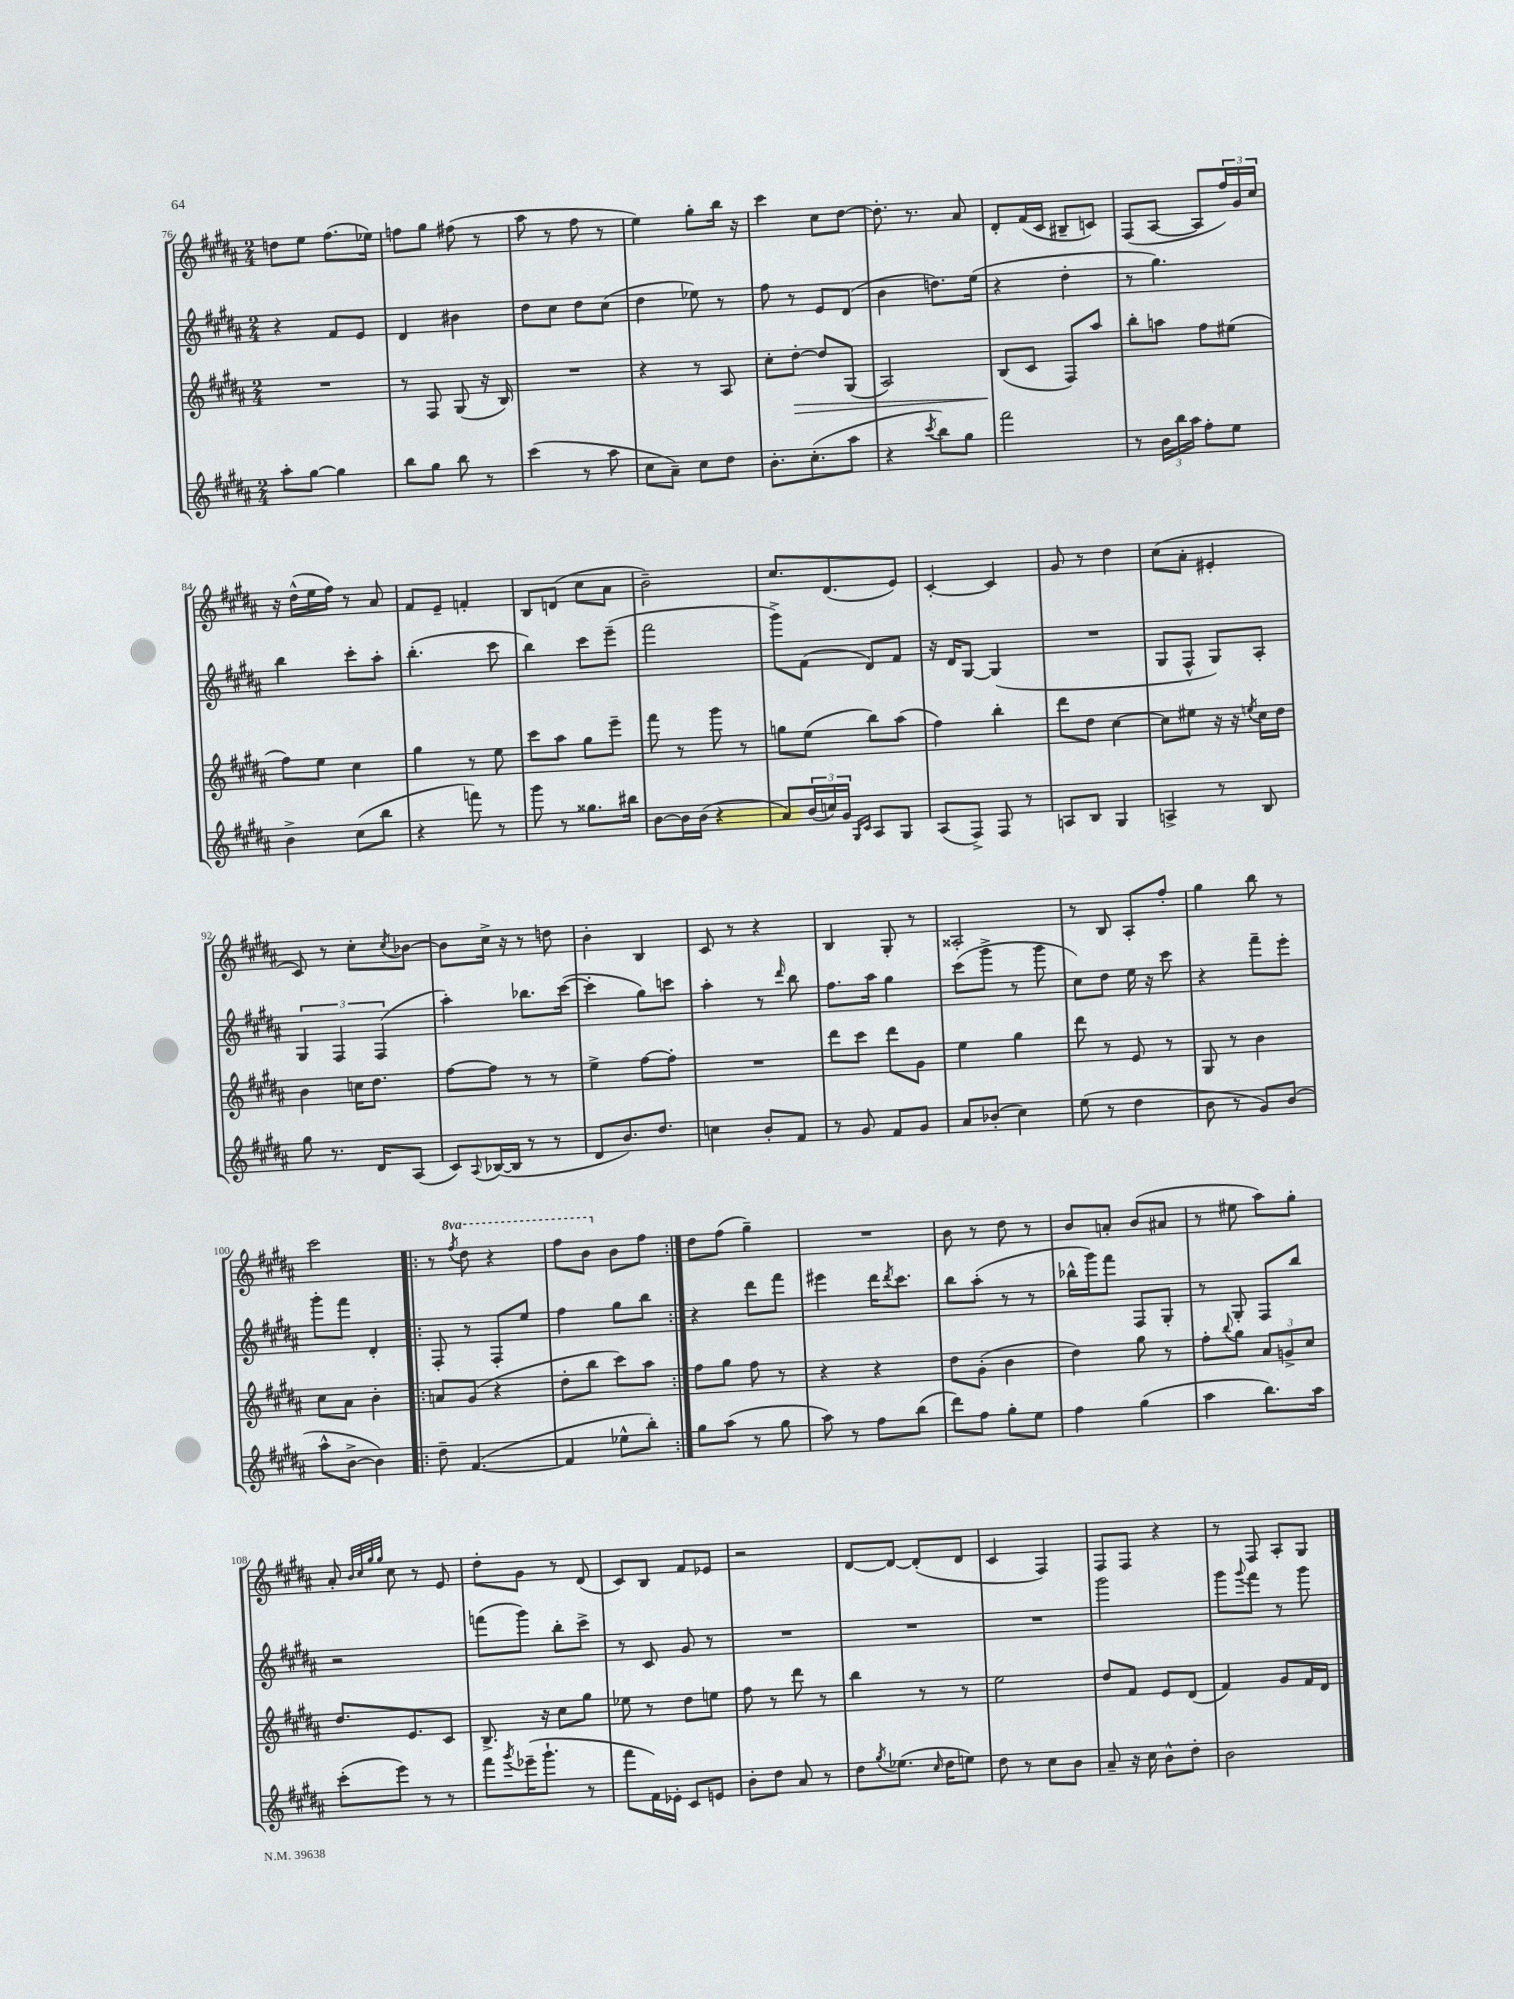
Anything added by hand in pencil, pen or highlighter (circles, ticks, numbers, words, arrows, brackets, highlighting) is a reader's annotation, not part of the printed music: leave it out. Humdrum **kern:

**kern	**kern	**kern	**kern
*staff4	*staff3	*staff2	*staff1
*clefG2	*clefG2	*clefG2	*clefG2
*k[f#c#g#d#a#]	*k[f#c#g#d#a#]	*k[f#c#g#d#a#]	*k[f#c#g#d#a#]
*M2/4	*M2/4	*M2/4	*M2/4
8aa#'	2r	4r	8dd
[8gg#	.	.	8ee
4gg#]	.	8f#	(8.ff#
.	.	8e	.
.	.	.	16ee-)
=	=	=	=
8bb	8r	4d#	8ff
8gg#	8F#	.	8gg#
8bb	(8G#	4b#	(8ff#
8r	16r	.	8r
.	16B)	.	.
=	=	=	=
(4ccc#	2r	8dd#	8aa#
.	.	8cc#	8r
8r	.	8dd#	8ff#
8aa#	.	(8cc#	8r
=	=	=	=
8cc#	4r	4dd#	4ee)
8a#~)	.	.	.
8cc#	8r	8ee-)	8gg#'
8dd#	8A#	8r	16bb
.	.	.	16r
=	=	=	=
8.b'	8cc#'	8ff#	4ccc#
.	[8dd#'	8r	.
(8.cc#'	.	.	.
.	8dd#]	8e	8cc#
8aa#	(8G#	(8d#	[8dd#
=	=	=	=
4r	2A#)	4b	8.dd#']
.	.	.	8.r
8qccc#	.	.	.
8bb)	.	8.dd)	.
8gg#	.	.	8a#
.	.	(16ee	.
=	=	=	=
2fff#	(8B	4r	8d#'
.	8c#	.	(16f#
.	.	.	16c#
.	8F#)	4dd#'	8B#~
.	8aa#	.	8c)
=	=	=	=
8r	8bb'	8r	(8F#
24b	8aa	4.gg#)	[8A#
24bb	.	.	.
24aa#	.	.	.
8ff#'	8ff#	.	8A#]
8ee	(8ee#	.	24ff#)
.	.	.	24g#
.	.	.	24cc#
=	=	=	=
4b^	8ff#)	4bb	16r
.	.	.	(16dd#^^
.	8ee	.	16ee
.	.	.	16ff#)
(8cc#	4cc#	8ccc#'	8r
8bb	.	8aa#'	8a#
=	=	=	=
4r	4gg#	(4.bb'	8f#
.	.	.	8e~
8fff)	8r	.	4f'
8r	8ee	8ccc#	.
=	=	=	=
8ggg#	8ccc#	4bb)	8B
8r	8aa#	.	(8d
8.gg##	8gg#	8ccc#	8cc#
.	8eee~	(8eee~	8a#
16bb#	.	.	.
=	=	=	=
[8b	8fff#	2fff#	2b~)
16b]	8r	.	.
(16b	.	.	.
4r	8ggg#	.	.
.	8r	.	.
=	=	=	=
8a#)	8gg	8ggg#^)	8.cc#
(24b	(8ee	(8f#	.
24cc)	.	.	.
.	.	.	(8.d#
24g#	.	.	.
16qqG#	.	.	.
16qqc#	.	.	.
8A#	8bb)	8d#)	.
8G#	(8aa#	8f#	8e)
=	=	=	=
(8A#	4ff#)	16r	[4c#'
.	.	16d#	.
8F#^)	.	[8G#	.
8F#	4bb'	(4G#]	4c#]
8r	.	.	.
=	=	=	=
8A	8ddd#	2r	8g#
8B	8dd#	.	8r
4G#	[4cc#	.	4dd#
=	=	=	=
4A^	8cc#]	8G#	(8cc#
.	8ee#	8F#^^	8a#'
8r	16r	8G#)	4e#'
.	16r	.	.
.	8qee	.	.
8B	16cc#	8A#'	.
.	16dd#	.	.
=	=	=	=
8gg#	4b	6G#	8c#)
8.r	.	.	8r
.	.	6F#	.
.	16cc	.	8cc#'
16d#	8.dd#	.	.
.	.	(6F#	.
.	.	.	8qcc#
(8A#	.	.	[8b-
=	=	=	=
8c#)	[8ff#	4aa#')	8b-]
8qqA#	.	.	.
([16B-	8ff#]	.	16cc#^
16B-]	.	.	16r
8r	8r	8.bb-	8r
8r	8r	.	8dd
.	.	([16ccc#	.
=	=	=	=
8d#	4ee^	4ccc#']	4b'
8.b)	.	.	.
.	[8ff#	8gg#)	4B
8.dd#	.	.	.
.	8ff#']	8ccc	.
=	=	=	=
4cc	2r	4aa#'	8c#
.	.	.	8r
8b'	.	8r	4r
.	.	16qqddd#	.
8f#	.	8bb	.
=	=	=	=
8r	8ddd#	8.ff#	4B
8g#	8ccc#	.	.
.	.	16aa#	.
8f#	8ddd#	4gg#	8G#'
8g#	8g#	.	8r
=	=	=	=
8a#	4ee	(8ccc#	2A##'
(8b-'	.	8ggg#^	.
4cc#)	4gg#	8r	.
.	.	8ggg#	.
=	=	=	=
(8ee	8ddd#	8cc#)	8r
8r	8r	8dd#	8B
4dd#	8e	16ee	8A#'
.	.	16r	.
.	8r	8ccc#	8ff#'
=	=	=	=
8b	8G#	4r	4gg#
8r	8r	.	.
8g#)	4b	8fff#~	8bb
(8b	.	8eee'	8r
=	=	=	=
8aa#^^	8cc#	8ggg#'	2ccc#
[8b^	8a#	8fff#	.
4b])	4b'	4d#'	.
=!|:	=!|:	=!|:	=!|:
8dd#~	8a	8F#'	8r
.	.	.	8qfff#
([4.f#	(8g#	8r	8ddd#
.	4r	8F#'	4r
.	.	8ee	.
=	=	=	=
4f#]	8dd#'	4ff#	8fff#
.	8bb	.	8bb
8ee-^^	8ccc#)	8gg#	8b
8bb')	8aa#	8bb	8ff#
=:|!	=:|!	=:|!	=:|!
8gg#	8ff#	4r	8dd#
(8aa#	8gg#	.	(8ff#
8r	8ff#	8ddd#	4gg#~)
8gg#	8r	8fff#	.
=	=	=	=
8aa#)	4r	4eee#	2r
8r	.	.	.
8ff#	4r	16ddd#	.
.	.	8qddd#	.
.	.	8.ccc#	.
(8bb	.	.	.
=	=	=	=
8ddd#)	8dd#	8bb	8b
8ff#	(8g#'	(8aa#'	8r
8gg#'	4b	8r	8dd#
8ee	.	8r	8r
=	=	=	=
4ff#	4dd#)	16bb-^^	8b
.	.	16ggg#)	.
.	.	8fff#	8a'
(4gg#	8gg#	8F#	(8b
.	8r	8G#'	8a#
=	=	=	=
4aa#	8ff#'	8r	8r
.	8qqbb	.	.
.	8gg#	8G#'	8ee#
8.bb)	12a#	8F#	8aa#)
.	12g^	.	.
.	.	8bb	8gg#'
.	12cc#	.	.
16aa#	.	.	.
=	=	=	=
(8ccc#'	8.dd#	2r	8a#'
.	.	.	32qqb
.	.	.	32qqcc#
.	.	.	32qqgg#
.	.	.	32qqgg#
8eee)	.	.	8cc#
.	8.e	.	.
8r	.	.	8r
8r	8c#	.	8e
=	=	=	=
8fff#	8.B^	(8fff	8dd#'
8qggg#	.	.	.
(16eee-~	.	8ggg#)	8g#
8.ggg#`	16r	.	.
.	8cc#	8bb'	8r
8r	8gg#	8ccc#^	(8d#
=	=	=	=
8fff#	8ee-	8r	8c#)
16f#)	8r	8c#	8B
16e-'	.	.	.
8c#	8dd#	8g#	8f#
8e	8ee	8r	8e-
=	=	=	=
8b'	8ff#	2r	2r
8dd#	8r	.	.
8a#	8ddd#	.	.
8r	8r	.	.
=	=	=	=
8dd#	4bb	2r	[8d#
8qgg#	.	.	.
(8.ee-	.	.	8d#_
.	8r	.	(8d#']
16qqcc#	.	.	.
16dd#	.	.	.
8ee)	8r	.	8d#
=	=	=	=
8dd#	2ee	2r	4c#
8r	.	.	.
8cc#	.	.	4F#)
8b	.	.	.
=	=	=	=
8a#~	8dd#	2ggg#	8F#
16r	8f#	.	8F#
16cc#	.	.	.
8b^^	8e	.	4r
8dd#'	(8d#	.	.
=	=	=	=
2b	4f#)	8ggg#	8r
.	.	8qqggg#	.
.	.	8fff#	8F#
.	8g#	8r	8A#'
.	16f#	8ggg#	8G#
.	16d#	.	.
==	==	==	==
*-	*-	*-	*-
